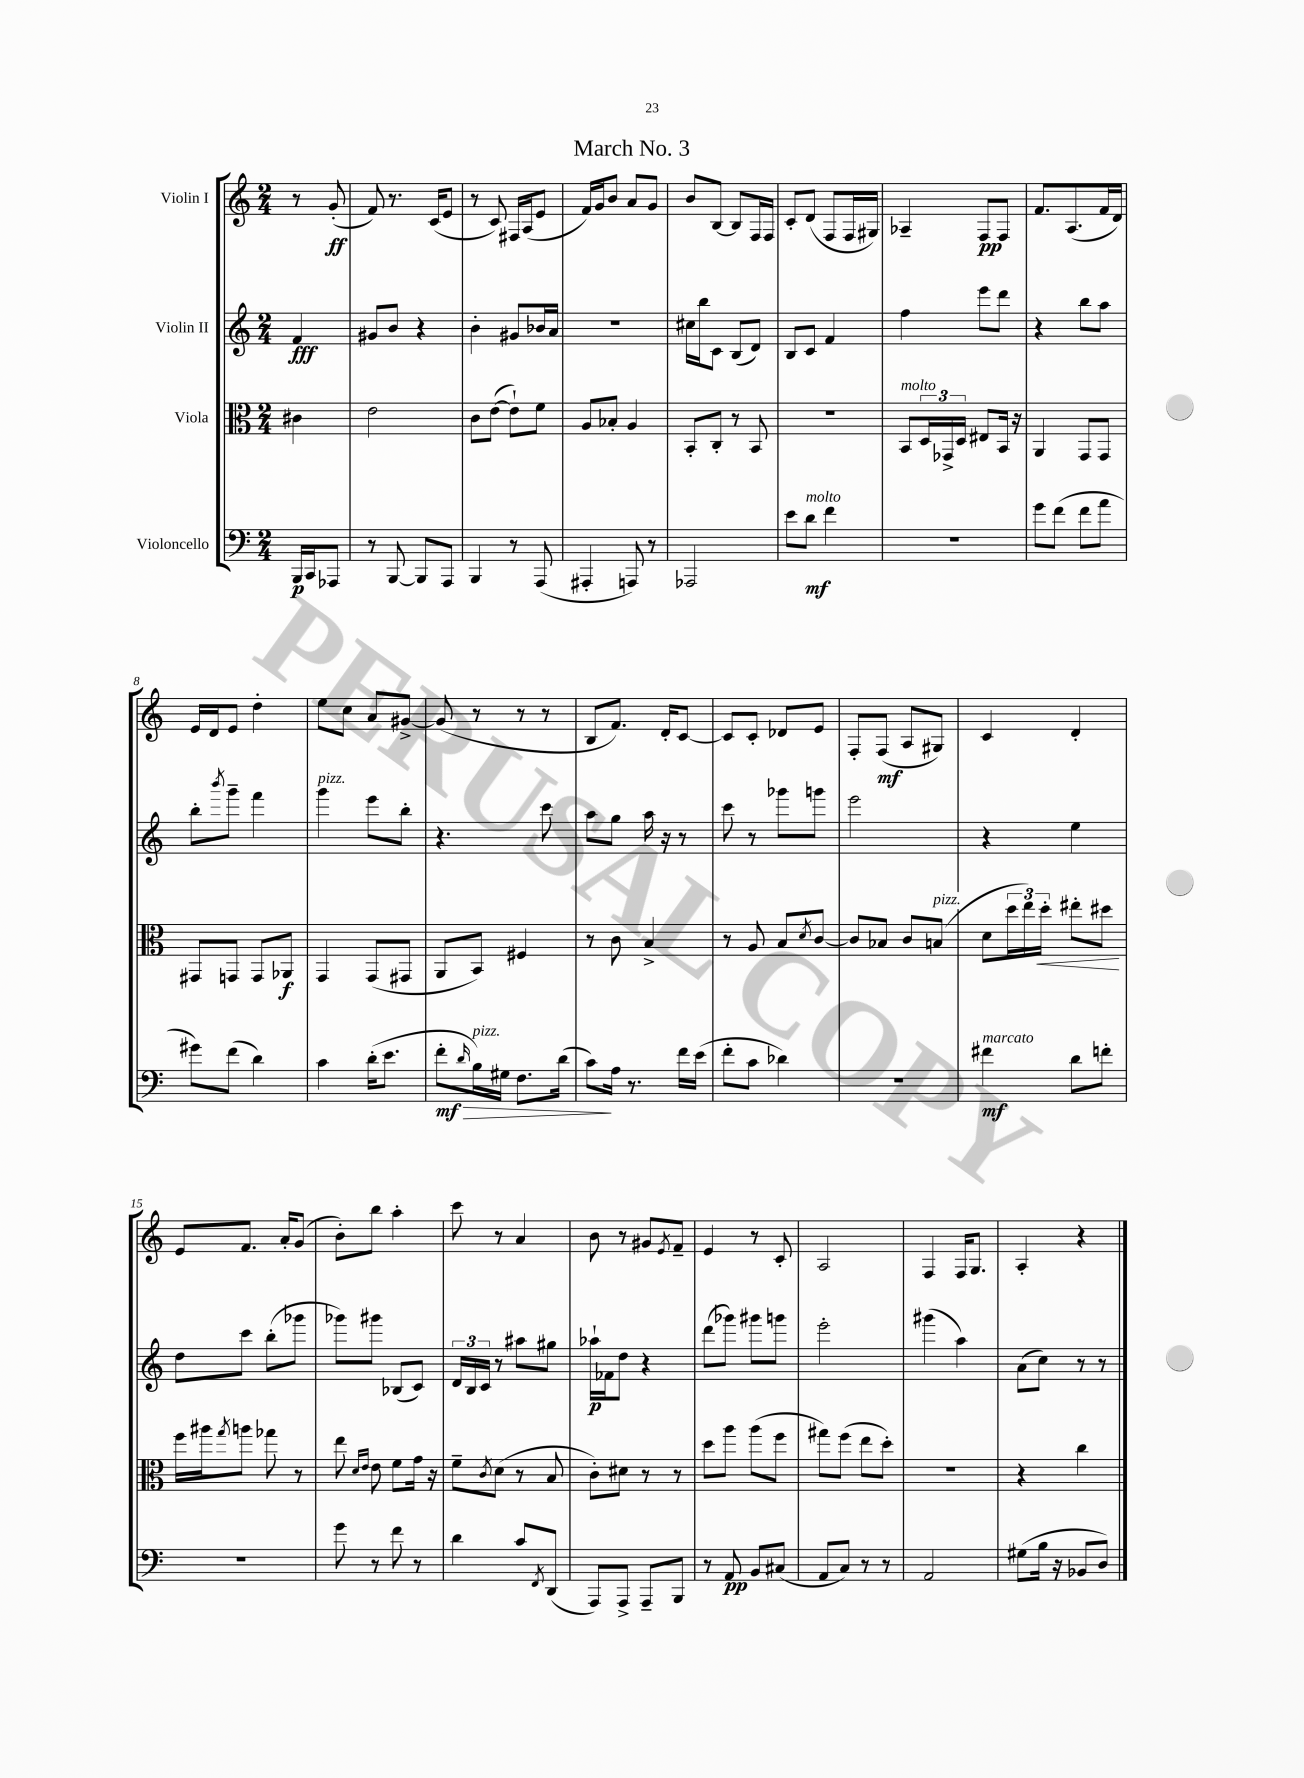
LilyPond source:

\header { title = "March No. 3" }
<<
\new StaffGroup <<
\new Staff = "s0" \with { instrumentName = "Violin I" } {
    \clef treble \key c \major \numericTimeSignature \time 2/4 \partial 4
    r8 g'8-.\ff( |
    f'8) r8. c'16( e'8 |
    r8 c'8) fis16 a16( e'8 |
    f'16) g'16 b'8 a'8 g'8 |
    b'8 b8~ b8 f16 f16 |
    c'8-. d'8( f8 f16 gis16) |
    aes4-- f8\pp f8 |
    f'8. a8.( f'16 d'16) |
    e'16 d'16 e'8 d''4-. |
    e''8 c''8 a'8 gis'8~-> |
    gis'8( r8 r8 r8 |
    b8 f'8.) d'16-. c'8~ |
    c'8 c'8-. des'8 e'8 |
    f8-. f8\mf( a8 gis8) |
    c'4 d'4-. |
    e'8 f'8. a'16-. g'8( |
    b'8-.) b''8 a''4-. |
    c'''8 r8 a'4 |
    b'8 r8 gis'8 \acciaccatura { e'8 } f'8-- |
    e'4 r8 c'8-. |
    a2 |
    f4 f16 g8. |
    a4-. r4 \bar "|." |
}
\new Staff = "s1" \with { instrumentName = "Violin II" } {
    \clef treble \key c \major \numericTimeSignature \time 2/4 \partial 4
    f'4\fff |
    gis'8 b'8 r4 |
    b'4-. gis'8 bes'16 a'16 |
    r2 |
    cis''16 b''16 c'8 b8( d'8) |
    b8 c'8 f'4 |
    f''4 e'''8 d'''8 |
    r4 b''8 a''8 |
    b''8-. \acciaccatura { b'''8 } g'''8-- f'''4 |
    g'''4^\markup { \italic "pizz." } e'''8 b''8-. |
    r4. c'''8 |
    a''8 g''8 a''16 r16 r8 |
    c'''8 r8 ges'''8 g'''8 |
    e'''2 |
    r4 e''4 |
    d''8 c'''8 b''8-.( ges'''8 |
    ges'''8) gis'''8 bes8( c'8) |
    \tuplet 3/2 { d'16 b16 c'16 } r8 ais''8 gis''8 |
    aes''16-!\p fes'16 d''8 r4 |
    d'''8( ges'''8) gis'''8 g'''8 |
    e'''2-. |
    gis'''4( a''4) |
    a'8( c''8) r8 r8 \bar "|." |
}
\new Staff = "s2" \with { instrumentName = "Viola" } {
    \clef alto \key c \major \numericTimeSignature \time 2/4 \partial 4
    cis'4 |
    e'2 |
    c'8 e'8~( e'8-!) f'8 |
    a8 bes8-. a4 |
    b,8-. c8-. r8 b,8 |
    R2 |
    b,8^\markup { \italic "molto" } \tuplet 3/2 { d16 ges,16-> d16 } eis8 b,16 r16 |
    a,4 g,8 g,8 |
    gis,8 g,8 g,8 aes,8\f |
    g,4 g,8( gis,8 |
    a,8 b,8) fis4 |
    r8 c'8 b4-> |
    r8 a8 b8 \acciaccatura { d'8 } c'8~ |
    c'8 bes8 c'8 b8^\markup { \italic "pizz." }( |
    d'8 \tuplet 3/2 { d''16 e''16) d''16-.\< } eis''8-. dis''8\! |
    f''16 ais''16 \acciaccatura { g''8 } a''8 ges''8 r8 |
    e''8 \grace { d'16 e'16 } e'8 f'8 g'16 r16 |
    f'8-- \acciaccatura { c'8 } d'8( r8 b8 |
    c'8-.) dis'8 r8 r8 |
    d''8 a''8 a''8( f''8 |
    gis''8) f''8( e''8 d''8-.) |
    r2 |
    r4 c''4 \bar "|." |
}
\new Staff = "s3" \with { instrumentName = "Violoncello" } {
    \clef bass \key c \major \numericTimeSignature \time 2/4 \partial 4
    b,,16\p c,16 aes,,8 |
    r8 b,,8~ b,,8 a,,8 |
    b,,4 r8 a,,8( |
    ais,,4-. a,,8) r8 |
    aes,,2 |
    e'8 d'8\mf^\markup { \italic "molto" } f'4 |
    r2 |
    g'8 f'8( f'8 a'8 |
    gis'8) f'8( d'4) |
    c'4 d'16-.( e'8. |
    f'8-.\mf\> \grace { d'16 } b16^\markup { \italic "pizz." }) gis16 f8. d'16( |
    c'8\!) a16 r8. f'16 e'16( |
    f'8-. c'8 des'4) |
    R2 |
    fis'4\mf^\markup { \italic "marcato" } d'8 f'8-. |
    r2 |
    g'8 r8 f'8 r8 |
    d'4 c'8 \acciaccatura { f,8 } d,8( |
    a,,8) a,,8-> a,,8-- b,,8 |
    r8 a,8\pp b,8 cis8( |
    a,8 c8) r8 r8 |
    a,2 |
    gis8( b16 r16 bes,8 d8) \bar "|." |
}
>>
>>
